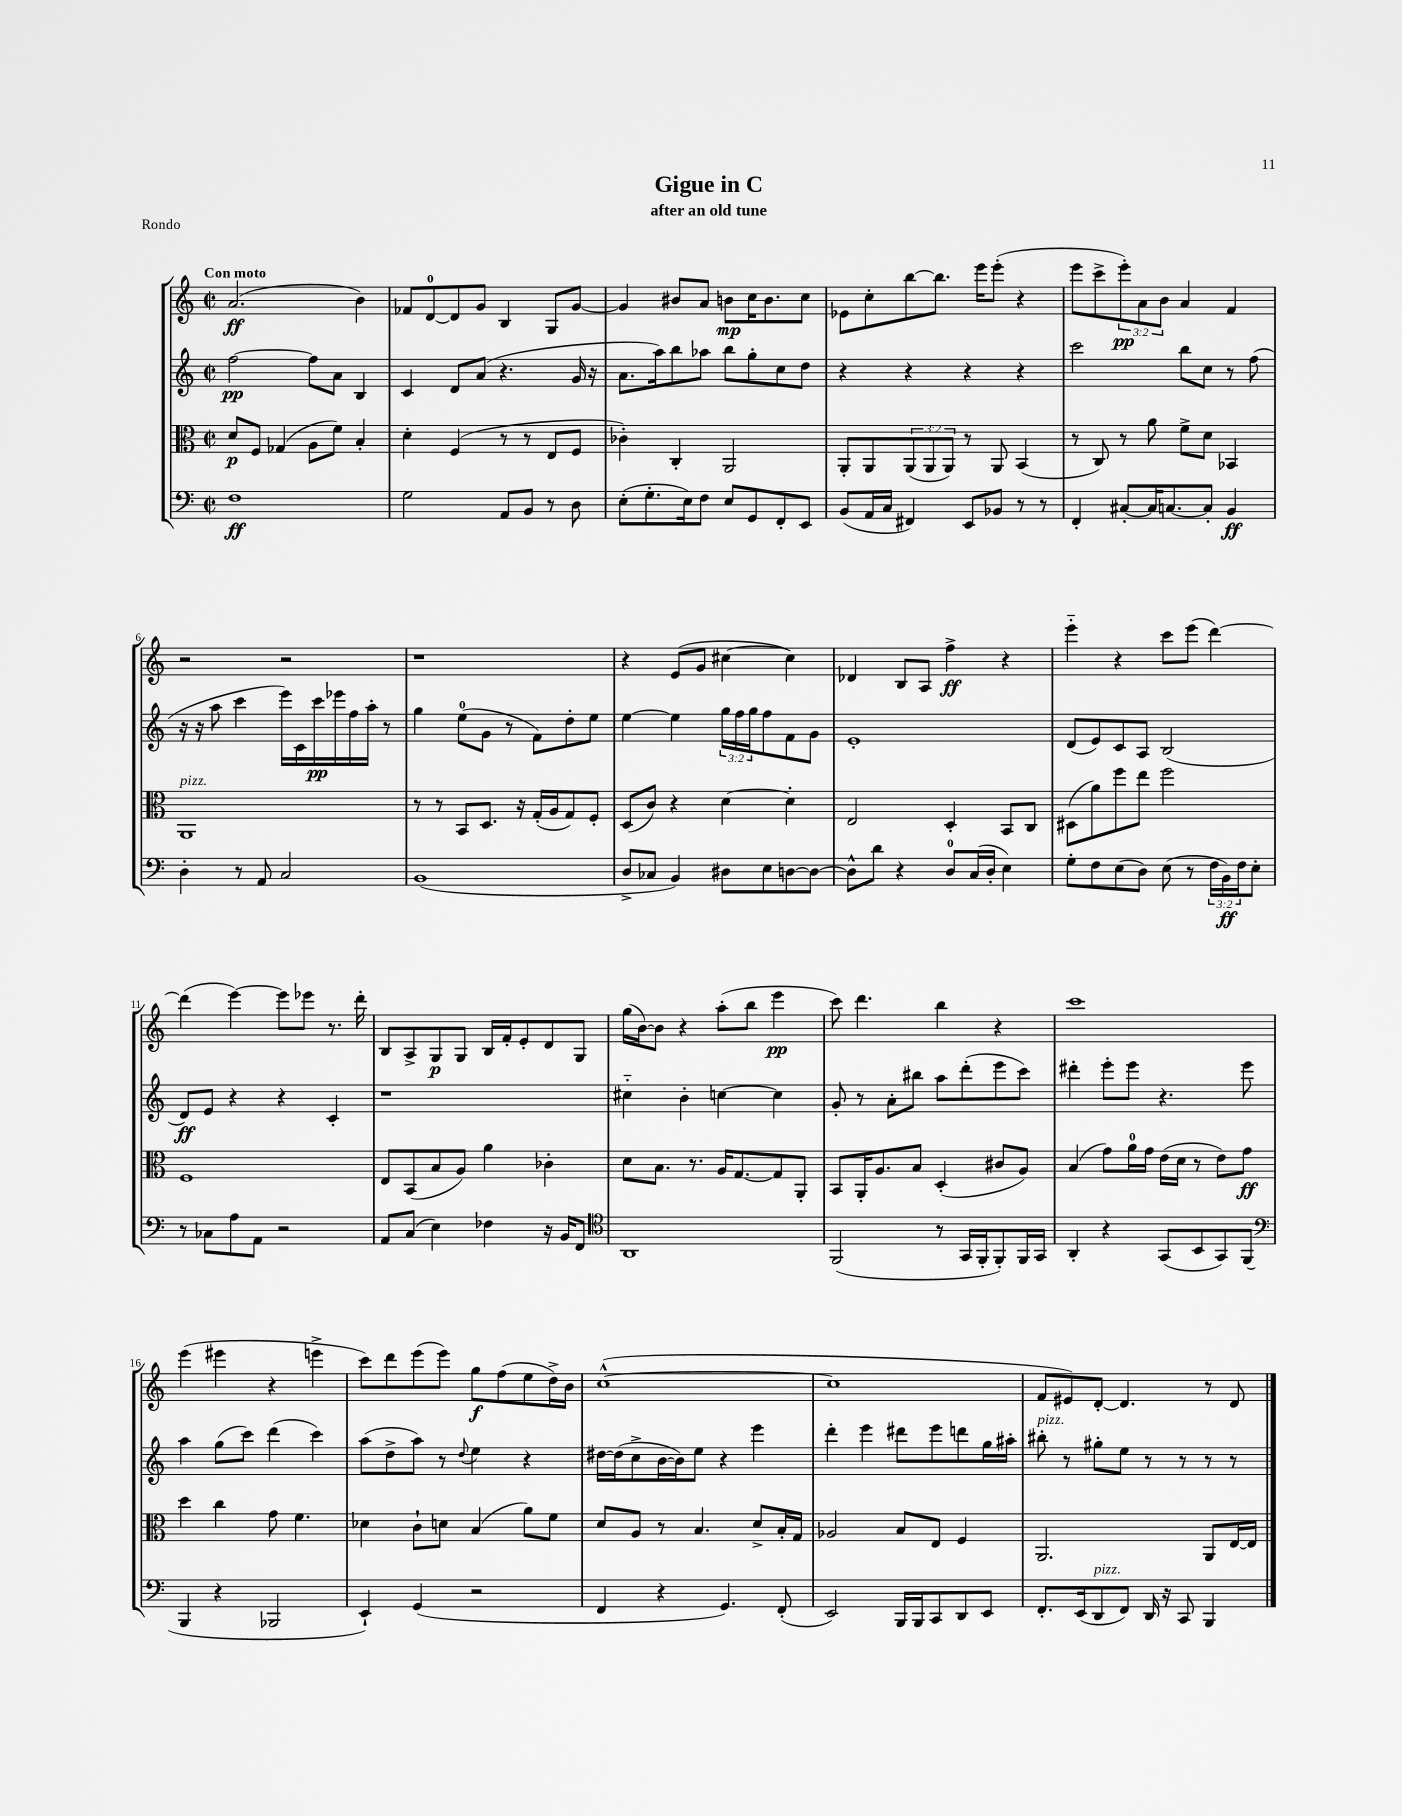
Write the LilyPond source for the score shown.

\header { title = "Gigue in C" subtitle = "after an old tune" piece = "Rondo" }
<<
\new StaffGroup <<
\new Staff = "s0" {
    \clef treble \key c \major \defaultTimeSignature \time 2/2 \override Staff.TupletNumber.text = #tuplet-number::calc-fraction-text \tempo "Con moto"
    a'2.\ff( b'4) |
    fes'8 d'8-0~ d'8 g'8 b4 g8 g'8~ |
    g'4 bis'8 a'8 b'8\mp c''16 b'8. c''8 |
    ees'8 c''8-. b''8~ b''8. e'''16 e'''8-.( r4 |
    e'''8 c'''8-> \tuplet 3/2 { e'''8-.\pp) a'8 b'8 } a'4 f'4 |
    r2 r2 |
    r1 |
    r4 e'8( g'8 cis''4~ cis''4) |
    des'4 b8 a8 f''4->\ff r4 |
    e'''4-_ r4 c'''8 e'''8( d'''4~) |
    d'''4( e'''4~) e'''8 ees'''8 r8. d'''16-. |
    b8 a8-> g8\p g8 b16 f'16-. e'8-. d'8 g8 |
    g''16( b'16~) b'8 r4 a''8-.( b''8 e'''4\pp |
    c'''8) d'''4. b''4 r4 |
    c'''1 |
    e'''4( eis'''4 r4 e'''4-> |
    c'''8) d'''8 e'''8( e'''8) g''8\f f''8( e''8 d''16->) b'16 |
    c''1~-^( |
    c''1 |
    f'8 eis'8) d'8~-. d'4. r8 d'8 \bar "|." |
}
\new Staff = "s1" {
    \clef treble \key c \major \defaultTimeSignature \time 2/2 \override Staff.TupletNumber.text = #tuplet-number::calc-fraction-text
    f''2~\pp f''8 a'8 b4 |
    c'4 d'8 a'8( r4. g'16 r16 |
    a'8. a''16) b''8 aes''8 b''8 g''8-. c''8 d''8 |
    r4 r4 r4 r4 |
    c'''2 b''8 c''8 r8 f''8( |
    r16 r16 a''8 c'''4 e'''16) c'16 c'''16\pp ees'''16 f''16 a''16-. r8 |
    g''4 e''8-0( g'8 r8 f'8) d''8-. e''8 |
    e''4~ e''4 \tuplet 3/2 { g''16 f''16 g''16 } f''8 f'8 g'8 |
    e'1-. |
    d'8( e'8) c'8 a8 b2( |
    d'8\ff) e'8 r4 r4 c'4-. |
    r1 |
    cis''4-_ b'4-. c''4~ c''4 |
    g'8-. r8 a'8-. bis''8 a''8 d'''8-.( e'''8 c'''8) |
    dis'''4-. e'''8-. e'''8 r4. e'''8 |
    a''4 g''8( c'''8) d'''4( c'''4) |
    a''8( d''8-> a''8) r8 \appoggiatura { d''8 } e''4 r4 |
    dis''16~ dis''16( c''8-> b'16~ b'16) e''8 r4 e'''4 |
    d'''4-. e'''4 dis'''8 e'''8 d'''8 g''16 ais''16-. |
    bis''8-.^\markup { \italic "pizz." } r8 gis''8-. e''8 r8 r8 r8 r8 \bar "|." |
}
\new Staff = "s2" {
    \clef alto \key c \major \defaultTimeSignature \time 2/2 \override Staff.TupletNumber.text = #tuplet-number::calc-fraction-text
    d'8\p f8 ges4( a8 f'8) b4-. |
    d'4-. f4( r8 r8 e8 f8 |
    ces'4-.) c4-. a,2 |
    a,8-. a,8 \tuplet 3/2 { a,8( a,8 a,8) } r8 a,8 b,4( |
    r8 c8) r8 a'8 f'8-> d'8 bes,4 |
    a,1^\markup { \italic "pizz." } |
    r8 r8 b,8 d8. r16 g16-.( a16 g8) f8-. |
    d8( c'8) r4 d'4~ d'4-. |
    e2 d4-. b,8 c8 |
    dis8( a'8) f''8 e''8 f''2 |
    f1 |
    e8 b,8( b8 a8) a'4 ces'4-. |
    d'8 b8. r8. a16 g8.~ g8 a,8-. |
    b,8 a,16-. a8. b8 d4-.( cis'8 a8) |
    b4( g'8) a'16-0 g'16 e'16( d'16 r8 e'8) g'8\ff |
    d''4 c''4 g'8 f'4. |
    des'4 c'8-! d'8 b4( a'8) f'8 |
    d'8 a8 r8 b4. d'8-> b16-. g16 |
    aes2 b8 e8 f4 |
    a,2. a,8 e16~ e16 \bar "|." |
}
\new Staff = "s3" {
    \clef bass \key c \major \defaultTimeSignature \time 2/2 \override Staff.TupletNumber.text = #tuplet-number::calc-fraction-text
    f1\ff |
    g2 a,8 b,8 r8 d8 |
    e8-.( g8.-. e16) f8 e8 g,8 f,8-. e,8 |
    b,8( a,16 c16 fis,4) e,8 bes,8 r8 r8 |
    f,4-. cis8~-. cis16 c8.~ c8-. b,4\ff |
    d4-. r8 a,8 c2 |
    b,1( |
    d8-> ces8 b,4) dis8 e8 d8~ d8~ |
    d8-^ d'8 r4 d8-0 c16( d16-. e4) |
    g8-. f8 e8( d8) e8( r8 \tuplet 3/2 { f16 b,16\ff) f16 } e8-. |
    r8 ces8 a8 a,8 r2 |
    a,8 c8( e4) fes4 r16 b,16 f,8 |
    \clef tenor a,1 |
    f,2( r8 g,16 f,16-. f,8-.) f,16 g,16 |
    a,4-. r4 g,8( b,8 g,8) f,8( |
    \clef bass b,,4 r4 bes,,2 |
    e,4-!) g,4( r2 |
    f,4 r4 g,4.) f,8-.( |
    e,2) b,,16 b,,16 c,8 d,8 e,8 |
    f,8.-. e,16( d,8^\markup { \italic "pizz." } f,8) d,16 r16 c,8 b,,4 \bar "|." |
}
>>
>>
